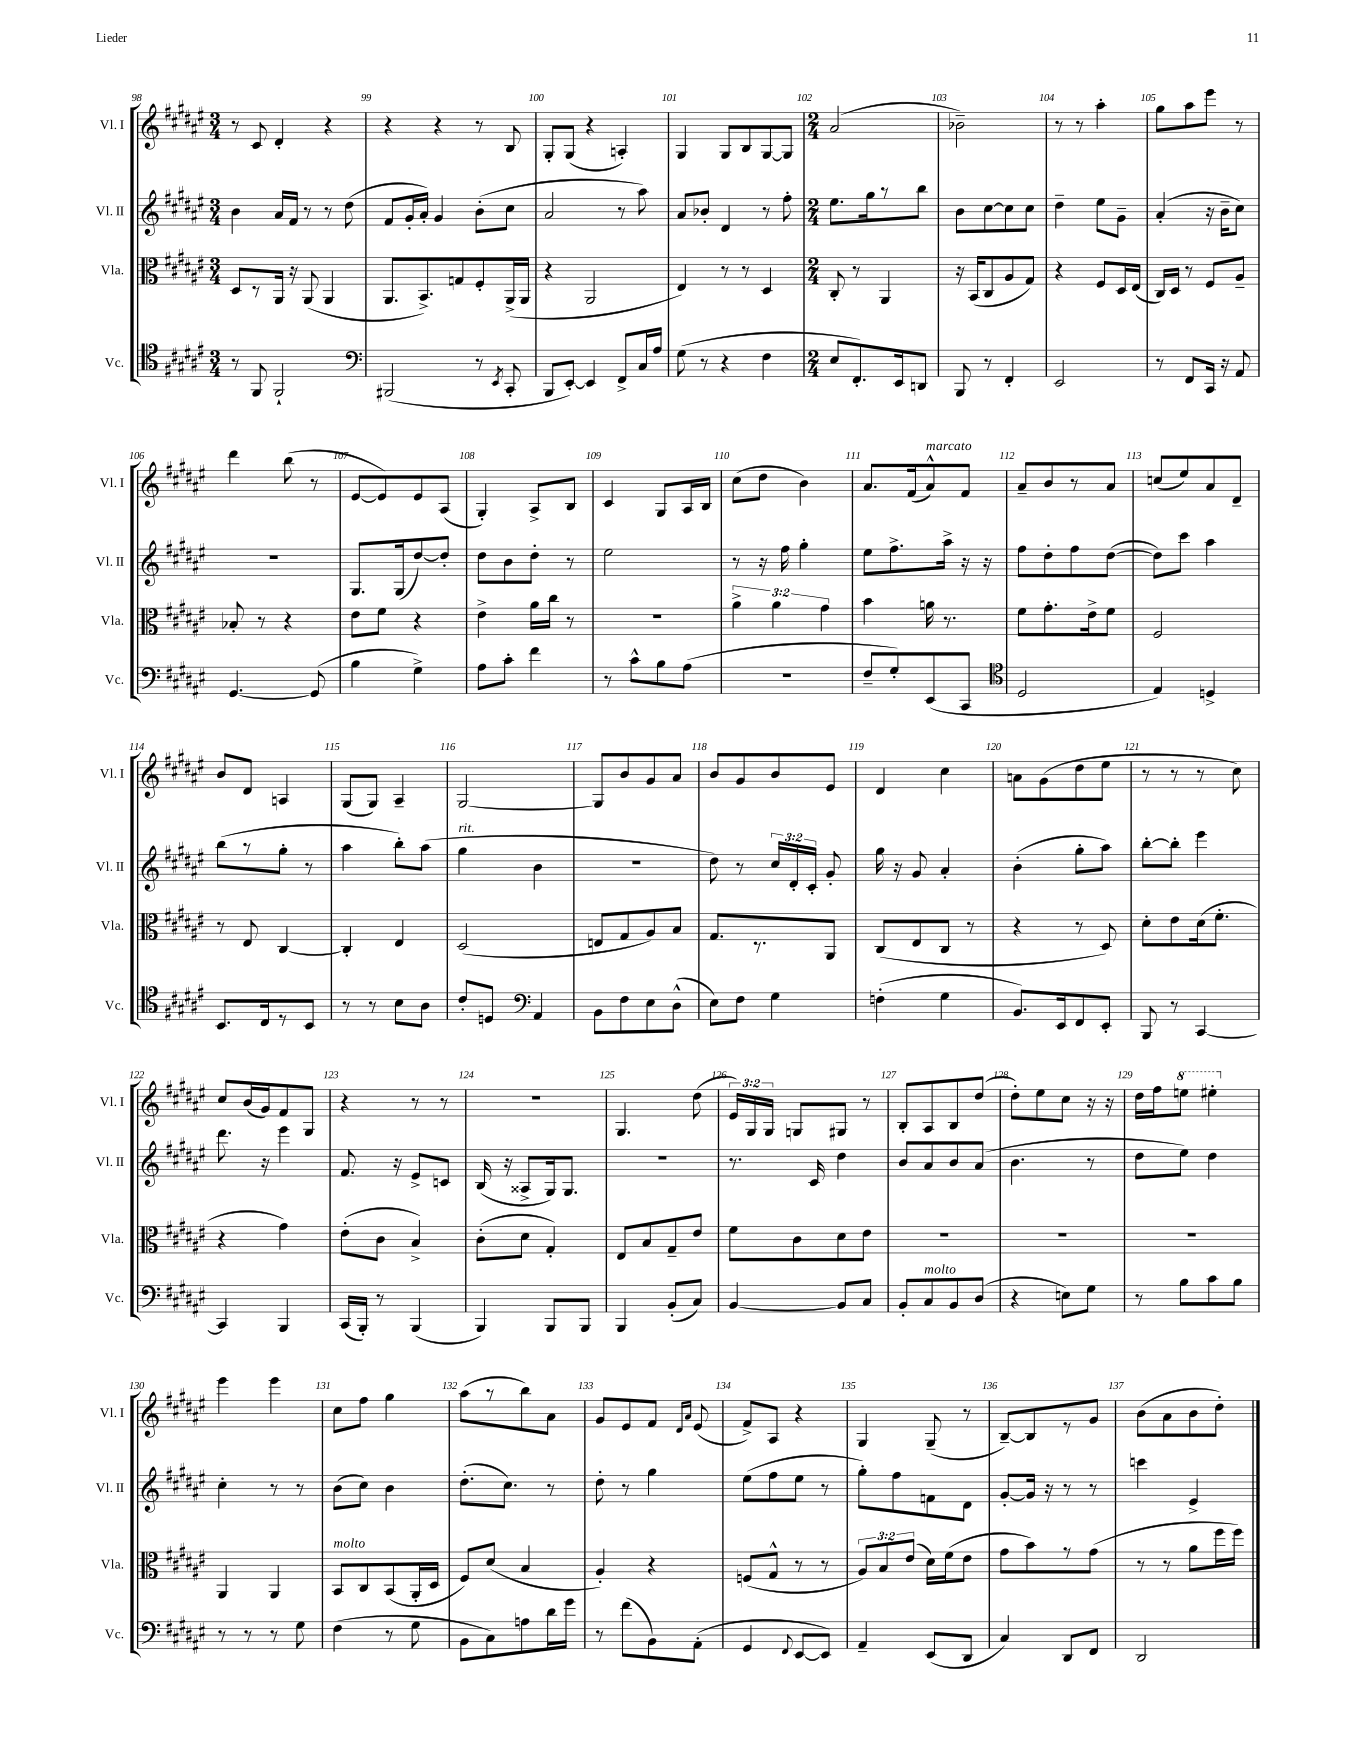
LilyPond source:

<<
\new StaffGroup <<
\new Staff = "s0" \with { instrumentName = "Vl. I" shortInstrumentName = "Vl. I" } {
    \clef treble \key fis \major \numericTimeSignature \time 3/4 \override Staff.TupletNumber.text = #tuplet-number::calc-fraction-text
    \autoBeamOff r8 cis'8 dis'4-. r4 |
    r4 r4 r8 b8 |
    gis8[-. gis8]( r4 a4-.) |
    gis4 gis8[ b8 gis8~ gis8] |
    \numericTimeSignature \time 2/4 ais'2( |
    bes'2--) |
    r8 r8 ais''4-. |
    gis''8[ ais''8 eis'''8] r8 |
    dis'''4 b''8( r8 |
    eis'8[~ eis'8) eis'8 ais8]( |
    gis4-.) ais8[-> b8] |
    cis'4 gis8[ ais16 b16] |
    cis''8[( dis''8] b'4) |
    ais'8.[ fis'16( ais'8-^^\markup { \italic "marcato" }) fis'8] |
    ais'8[-- b'8 r8 ais'8] |
    c''8[( eis''8) ais'8 dis'8]-- |
    b'8[ dis'8] a4 |
    gis8[( gis8]) ais4-- |
    gis2~ |
    gis8[ b'8 gis'8 ais'8] |
    b'8[ gis'8 b'8 eis'8] |
    dis'4 cis''4 |
    a'8[ gis'8( dis''8 eis''8] |
    r8 r8 r8 cis''8) |
    cis''8[ b'16( gis'16) fis'8 gis8] |
    r4 r8 r8 |
    R2 |
    gis4. dis''8( |
    \tuplet 3/2 { eis'16[) gis16 gis16] } g8[ gis8] r8 |
    b8[-. ais8 b8 dis''8]( |
    dis''8[-.) eis''8 cis''8] r16 r16 |
    dis''16[ fis''16 \ottava #1 e'''8] eis'''4-. \ottava #0 |
    eis'''4 eis'''4 |
    cis''8[ fis''8] gis''4 |
    ais''8[( r8 b''8) ais'8] |
    gis'8[ eis'8 fis'8] \grace { dis'16[ ais'16] } eis'8( |
    fis'8[->) ais8] r4 |
    gis4 gis8--( r8 |
    b8[~--) b8 r8 gis'8] |
    b'8[( ais'8 b'8 dis''8]-.) \bar "|." |
}
\new Staff = "s1" \with { instrumentName = "Vl. II" shortInstrumentName = "Vl. II" } {
    \clef treble \key fis \major \numericTimeSignature \time 3/4 \override Staff.TupletNumber.text = #tuplet-number::calc-fraction-text
    \autoBeamOff b'4 ais'16[ fis'16] r8 r8 dis''8( |
    fis'8[ gis'16-. ais'16]-.) gis'4 b'8[-.( cis''8] |
    ais'2 r8 ais''8) |
    ais'8[ bes'8]-. dis'4 r8 fis''8-. |
    \numericTimeSignature \time 2/4 eis''8.[ gis''16 r8 b''8] |
    b'8[ cis''8~ cis''8 cis''8] |
    dis''4-- eis''8[ gis'8]-- |
    ais'4-.( r16 b'16[-- cis''8]) |
    r2 |
    gis8.[ gis16( dis''8~) dis''8]-. |
    dis''8[ b'8 dis''8]-. r8 |
    eis''2 |
    r8 r16 fis''16 gis''4-. |
    eis''8[ fis''8.-> ais''16]-> r16 r16 |
    fis''8[ dis''8-. fis''8 dis''8]~( |
    dis''8[) cis'''8] ais''4 |
    b''8[( r8 gis''8]-. r8 |
    ais''4 b''8[-.) ais''8]( |
    gis''4^\markup { \italic "rit." } b'4 |
    R2 |
    dis''8) r8 \tuplet 3/2 { cis''16[ dis'16-. cis'16]-. } gis'8-. |
    gis''16 r16 gis'8 ais'4-. |
    b'4-.( gis''8[-. ais''8]) |
    b''8[~-. b''8]-. eis'''4 |
    dis'''8. r16 eis'''4 |
    fis'8. r16 eis'8[-> c'8] |
    b16( r16 aisis8[-> gis16) gis8.] |
    r2 |
    r8. cis'16 dis''4 |
    b'8[ ais'8 b'8 ais'8]( |
    b'4. r8 |
    dis''8[ eis''8]) dis''4 |
    cis''4-. r8 r8 |
    b'8[( cis''8]) b'4 |
    dis''8.[-.( cis''8.]) r8 |
    dis''8-. r8 gis''4 |
    eis''8[( fis''8 eis''8] r8 |
    gis''8[-.) fis''8 f'8 dis'8] |
    gis'8[~-. gis'16] r16 r8 r8 |
    c'''4 eis'4-> \bar "|." |
}
\new Staff = "s2" \with { instrumentName = "Vla." shortInstrumentName = "Vla." } {
    \clef alto \key fis \major \numericTimeSignature \time 3/4 \override Staff.TupletNumber.text = #tuplet-number::calc-fraction-text
    \autoBeamOff dis8[ r8 ais,16] r16 ais,8( ais,4 |
    ais,8.[ b,8.->) g8 fis8-. ais,16->( ais,16] |
    r4 ais,2 |
    eis4) r8 r8 dis4 |
    \numericTimeSignature \time 2/4 cis8-. r8 ais,4 |
    r16 b,16[( cis8 ais8 gis8]) |
    r4 fis8[ dis16 eis16]( |
    cis16[) dis16] r8 fis8[ ais8]-- |
    bes8-. r8 r4 |
    eis'8[ fis'8] r4 |
    eis'4-> ais'16[ cis''16] r8 |
    r2 |
    \tuplet 3/2 { ais'4-> ais'4 gis'4 } |
    b'4 a'16 r8. |
    fis'8[ gis'8.-. eis'16-> fis'8] |
    fis2 |
    r8 eis8 cis4~ |
    cis4-. eis4 |
    dis2( |
    e8[ gis8 ais8) b8] |
    gis8.[ r8. ais,8] |
    cis8[( eis8 cis8] r8 |
    r4 r8 dis8) |
    dis'8[-. eis'8 dis'16( fis'8.]-. |
    r4 gis'4) |
    eis'8[-.( cis'8] b4->) |
    cis'8[-.( dis'8] gis4-.) |
    eis8[ b8 gis8-- eis'8] |
    fis'8[ cis'8 dis'8 eis'8] |
    R2 |
    R2 |
    R2 |
    ais,4 ais,4 |
    b,8[^\markup { \italic "molto" } cis8 b,8( ais,16-. dis16] |
    fis8[) dis'8]( b4 |
    ais4-.) r4 |
    f8[( gis8]-^ r8 r8 |
    \tuplet 3/2 { ais8[) b8 eis'8]( } dis'16[) fis'16( eis'8] |
    gis'8[ b'8) r8 gis'8]( |
    r8 r8 ais'8[ fis''16 fis''16]) \bar "|." |
}
\new Staff = "s3" \with { instrumentName = "Vc." shortInstrumentName = "Vc." } {
    \clef tenor \key fis \major \numericTimeSignature \time 3/4
    \autoBeamOff r8 fis,8 fis,2-! |
    \clef bass bis,,2( r8 \acciaccatura { eis,8 } cis,8-. |
    b,,8[ eis,8]~-.) eis,4 fis,8[-> cis16 ais16] |
    gis8( r8 r4 fis4 |
    \numericTimeSignature \time 2/4 eis8[ fis,8.-.) eis,16 d,8] |
    b,,8 r8 fis,4-. |
    eis,2 |
    r8 fis,8[ cis,16] r16 ais,8 |
    gis,4.~ gis,8( |
    b4 gis4->) |
    ais8[ cis'8]-. fis'4 |
    r8 cis'8[-^ b8 ais8]( |
    r2 |
    fis8[-- gis8-.) eis,8( cis,8] |
    \clef tenor dis2 |
    eis4) d4-> |
    b,8.[ cis16 r8 b,8] |
    r8 r8 b8[ ais8] |
    cis'8[-. d8] \clef bass ais,4 |
    b,8[ fis8 eis8 dis8]-^( |
    eis8[) fis8] gis4 |
    f4-.( gis4 |
    b,8.[) eis,16 fis,8 eis,8]-. |
    b,,8 r8 cis,4~ |
    cis,4 b,,4 |
    cis,16[( b,,16]-.) r8 b,,4( |
    b,,4) b,,8[ b,,8] |
    b,,4 b,8[-.( cis8]) |
    b,4~ b,8[ cis8] |
    b,8[-. cis8^\markup { \italic "molto" } b,8 dis8]( |
    r4 e8[) gis8] |
    r8 b8[ cis'8 b8] |
    r8 r8 r8 gis8 |
    fis4( r8 gis8 |
    b,8[ cis8) a8 dis'16 gis'16] |
    r8 fis'8[( b,8) ais,8]-.( |
    gis,4 \appoggiatura { fis,8 } eis,8[~ eis,8]) |
    ais,4-- eis,8[( dis,8] |
    cis4) dis,8[ fis,8] |
    dis,2 \bar "|." |
}
>>
>>
\layout { \context { \Score currentBarNumber = #98 \override BarNumber.break-visibility = ##(#f #t #t) barNumberVisibility = #all-bar-numbers-visible } }
